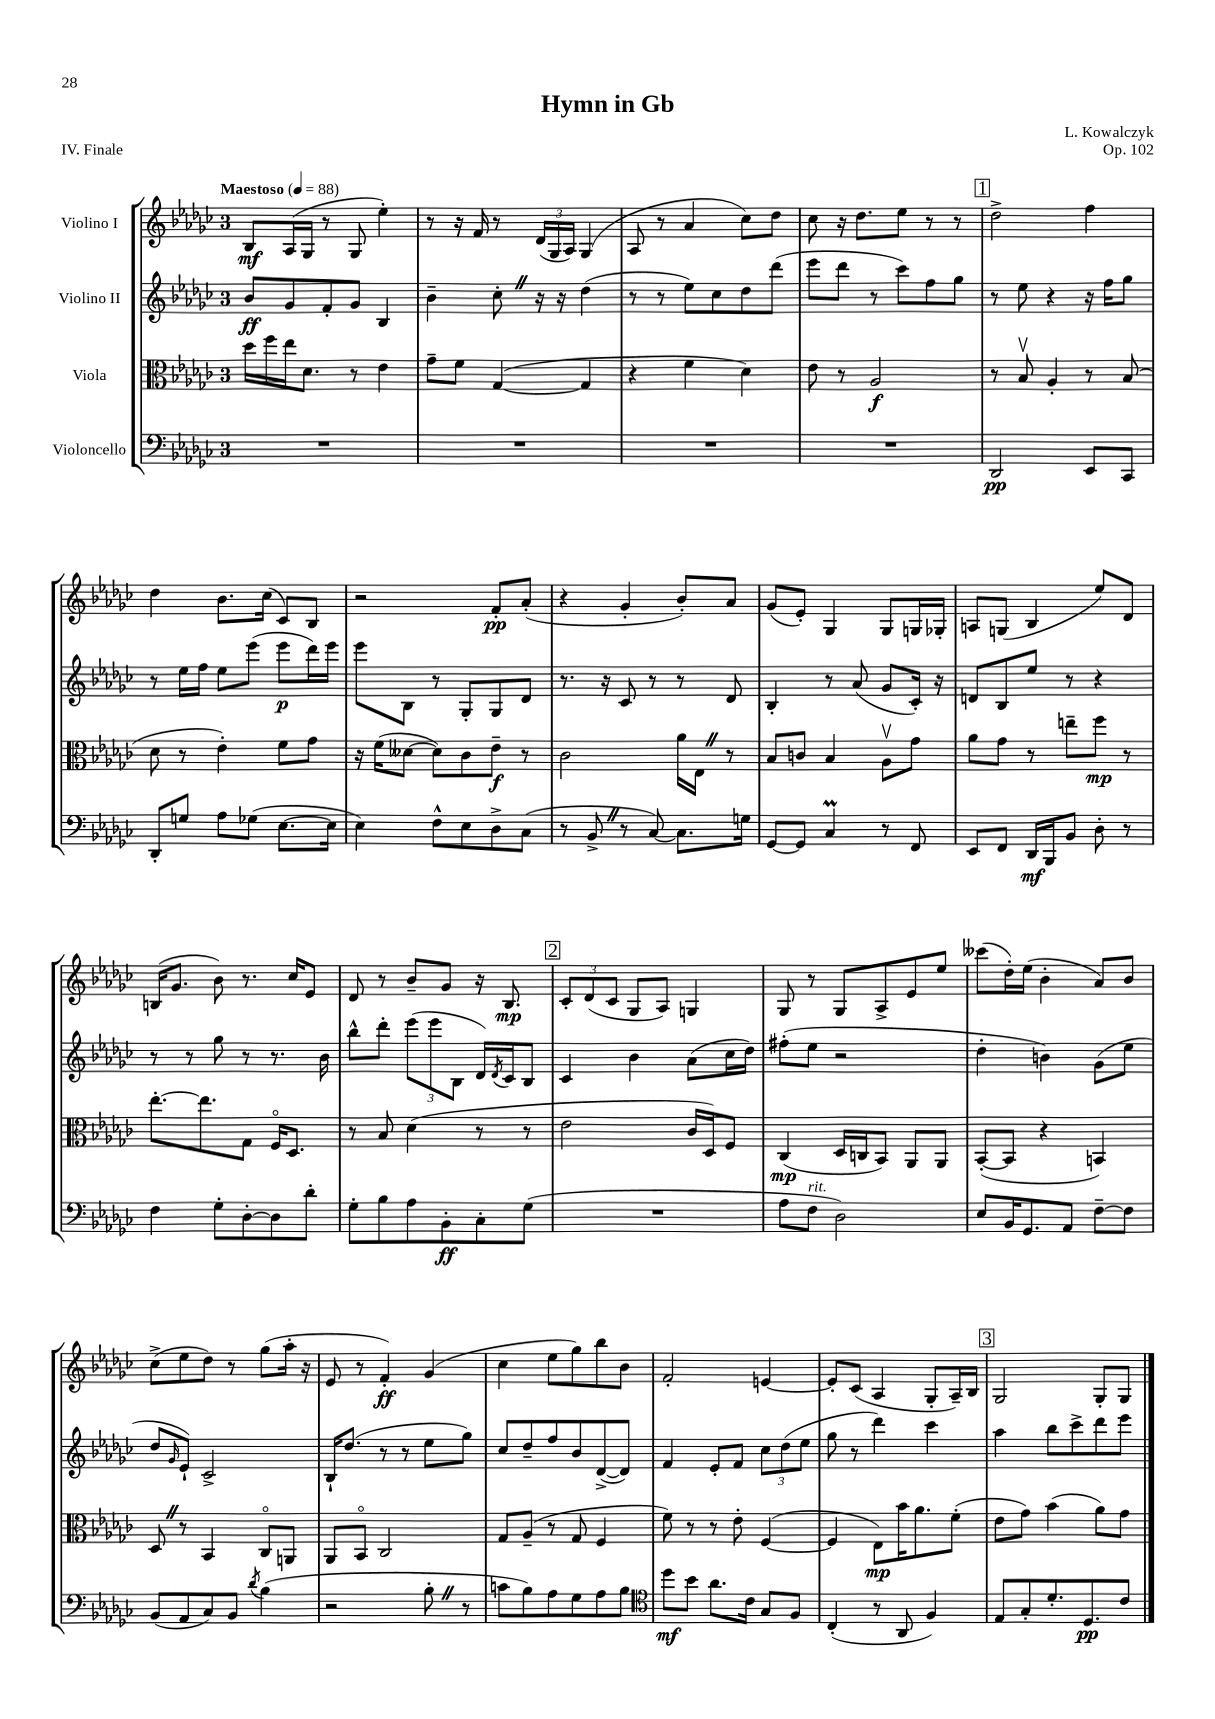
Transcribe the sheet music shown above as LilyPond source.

\header { title = "Hymn in Gb" composer = "L. Kowalczyk" opus = "Op. 102" piece = "IV. Finale" }
<<
\new StaffGroup <<
\new Staff = "s0" \with { instrumentName = "Violino I" } {
    \clef treble \key ges \major \once \override Staff.TimeSignature.style = #'single-digit \time 3/4 \tempo "Maestoso" 4 = 88
    bes8\mf aes16( ges16 r8 ges8 ees''4-.) |
    r8 r16 f'16 r8 \tuplet 3/2 { des'16( ges16 aes16) } ges4( |
    aes8 r8 aes'4 ces''8) des''8 |
    ces''8 r16 des''8. ees''8 r8 r8 |
    \mark \markup { \box "1" } des''2-> f''4 |
    des''4 bes'8. ces''16( ces'8) bes8 |
    r2 f'8-.\pp aes'8-.( |
    r4 ges'4-. bes'8-.) aes'8 |
    ges'8( ees'8-.) ges4 ges8 g16 ges16-. |
    a8 g8( bes4 ees''8) des'8 |
    b16( ges'8. bes'8) r8. ces''16 ees'8 |
    des'8 r8 bes'8-- ges'8 r16 bes8.\mp |
    \mark \markup { \box "2" } \tuplet 3/2 { ces'8-. des'8( ces'8 } ges8 aes8) g4 |
    ges8 r8 ges8 aes8-> ees'8 ees''8 |
    ceses'''8( des''16-.) ees''16( bes'4-. aes'8) bes'8 |
    ces''8->( ees''8 des''8) r8 ges''8( aes''16-. r16 |
    ees'8 r8 f'4-.\ff) ges'4( |
    ces''4 ees''8 ges''8) bes''8 bes'8 |
    f'2-. e'4~ |
    e'8-. ces'8( aes4 ges8-. aes16--) bes16 |
    \mark \markup { \box "3" } ges2 ges8-. ges8 \bar "|." |
}
\new Staff = "s1" \with { instrumentName = "Violino II" } {
    \clef treble \key ges \major \once \override Staff.TimeSignature.style = #'single-digit \time 3/4
    bes'8\ff ges'8 f'8-. ges'8 bes4 |
    bes'4-- ces''8-. \once \override BreathingSign.text = \markup { \musicglyph "scripts.caesura.straight" } \breathe r16 r16 des''4( |
    r8 r8 ees''8) ces''8 des''8 des'''8( |
    ees'''8 des'''8 r8 ces'''8) f''8 ges''8 |
    \mark \markup { \box "1" } r8 ees''8 r4 r16 f''16 ges''8 |
    r8 ees''16 f''16 ees''8 ees'''8( ees'''8\p des'''16) ees'''16 |
    ees'''8 bes8 r8 ges8-. ges8 des'8 |
    r8. r16 ces'8 r8 r8 des'8 |
    bes4-. r8 aes'8( ges'8 ces'16-.) r16 |
    d'8 bes8 ees''8 r8 r4 |
    r8 r8 ges''8 r8 r8. bes'16 |
    bes''8-^ des'''8-. \tuplet 3/2 { ees'''8( ees'''8 bes8 } des'16) \acciaccatura { des'8 } ces'16 bes8 |
    \mark \markup { \box "2" } ces'4 bes'4 aes'8( ces''16 des''16) |
    fis''8-.( ees''8 r2 |
    des''4-. b'4) ges'8( ees''8 |
    des''8 \grace { ges'16 } ees'8-!) ces'2-> |
    bes16-! des''8.( r8 r8 ees''8 ges''8) |
    ces''8 des''8-- f''8 bes'8 des'8~->( des'8) |
    f'4 ees'8-. f'8 \tuplet 3/2 { ces''8 des''8( ees''8 } |
    ges''8 r8 des'''4) ces'''4 |
    \mark \markup { \box "3" } aes''4 bes''8 ces'''8-> des'''8 ees'''8 \bar "|." |
}
\new Staff = "s2" \with { instrumentName = "Viola" } {
    \clef alto \key ges \major \once \override Staff.TimeSignature.style = #'single-digit \time 3/4
    des''16 f''16 ees''16 des'8. r8 ees'4 |
    ges'8-- f'8 ges4~( ges4 |
    r4 f'4 des'4) |
    ees'8 r8 aes2\f |
    \mark \markup { \box "1" } r8 bes8\upbow aes4-. r8 bes8( |
    des'8 r8 ees'4-.) f'8 ges'8 |
    r16 f'16( deses'8~ deses'8) ces'8 ees'8--\f r8 |
    ces'2 aes'16 ees16 \once \override BreathingSign.text = \markup { \musicglyph "scripts.caesura.straight" } \breathe r8 |
    bes8 c'8 bes4 aes8\upbow ges'8 |
    aes'8 ges'8 r8 e''8-- f''8\mp r8 |
    ees''8.~-. ees''8. ges8 f16\flageolet des8. |
    r8 bes8 des'4( r8 r8 |
    \mark \markup { \box "2" } ees'2 ces'16 des16) f8 |
    ces4\mp( des16 c16 bes,8) aes,8 aes,8 |
    bes,8~-.( bes,8 r4 b,4) |
    des8 \once \override BreathingSign.text = \markup { \musicglyph "scripts.caesura.straight" } \breathe r8 bes,4 ces8\flageolet a,8 |
    aes,8 bes,8\flageolet ces2 |
    ges8 aes8--( r8 ges8 f4 |
    f'8) r8 r8 ees'8-. f4~( |
    f4 ees8\mp) bes'16 aes'8. f'8-.( |
    \mark \markup { \box "3" } ees'8 ges'8) bes'4( aes'8) ges'8 \bar "|." |
}
\new Staff = "s3" \with { instrumentName = "Violoncello" } {
    \clef bass \key ges \major \once \override Staff.TimeSignature.style = #'single-digit \time 3/4
    R2. |
    R2. |
    R2. |
    R2. |
    \mark \markup { \box "1" } des,2\pp ees,8 ces,8 |
    des,8-. g8 aes8 ges8( ees8.~ ees16 |
    ees4) f8-^ ees8 des8-> ces8( |
    r8 bes,8-> \once \override BreathingSign.text = \markup { \musicglyph "scripts.caesura.straight" } \breathe r8 ces8~) ces8. g16 |
    ges,8~ ges,8 ces4\prall r8 f,8 |
    ees,8 f,8 des,16\mf bes,,16 bes,8 des8-. r8 |
    f4 ges8-. des8~-. des8 des'8-. |
    ges8-. bes8 aes8 bes,8-.\ff ces8-. ges8( |
    \mark \markup { \box "2" } R2. |
    aes8 f8^\markup { \italic "rit." } des2) |
    ees8 bes,16 ges,8. aes,8 f8~-- f8 |
    bes,8( aes,8 ces8) bes,8 \acciaccatura { des'8 } bes4( |
    r2 bes8-. \once \override BreathingSign.text = \markup { \musicglyph "scripts.caesura.straight" } \breathe r8 |
    c'8 bes8) aes8 ges8 aes8 bes8 |
    \clef tenor des''8\mf bes'8 aes'8. ces'16 ges8 f8 |
    ces4-.( r8 aes,8 f4) |
    \mark \markup { \box "3" } ees8 ges8-. des'8.-. des8.\pp ces'8 \bar "|." |
}
>>
>>
\layout { \context { \Score \remove "Bar_number_engraver" } }
